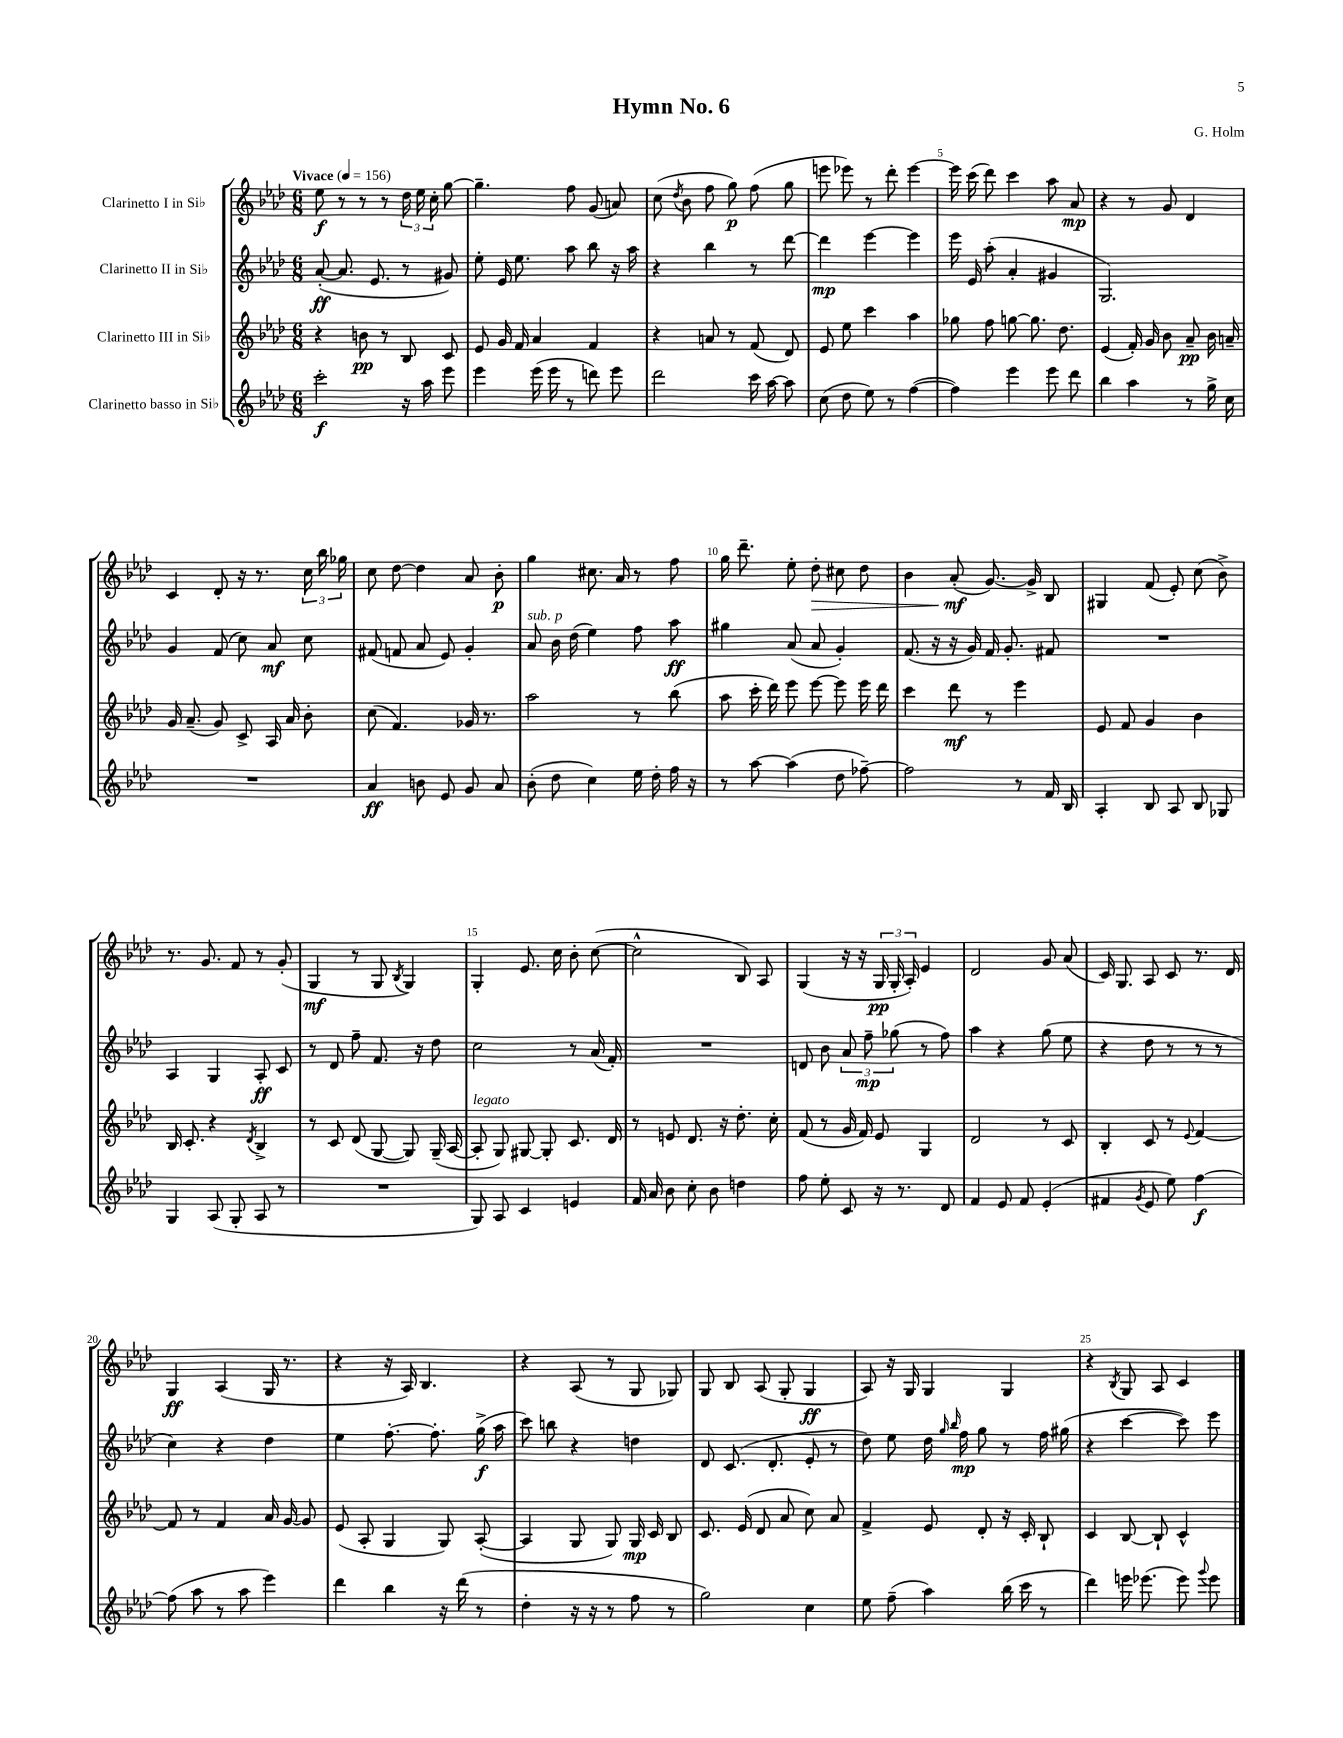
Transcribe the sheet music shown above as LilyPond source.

\header { title = "Hymn No. 6" composer = "G. Holm" }
<<
\new StaffGroup <<
\new Staff = "s0" \with { instrumentName = "Clarinetto I in Sib" } {
    \clef treble \key aes \major \numericTimeSignature \time 6/8 \tempo "Vivace" 4 = 156
    \autoBeamOff ees''8\f r8 r8 r8 \tuplet 3/2 { des''16 ees''16 c''16-. } g''8~ |
    g''4.-- f''8 g'8( a'8) |
    c''8( \acciaccatura { des''8 } bes'8 f''8 g''8\p) f''8( g''8 |
    e'''8 ees'''8) r8 des'''8-. ees'''4~ |
    ees'''16 c'''16( des'''8) c'''4 aes''8 aes'8\mp |
    r4 r8 g'8 des'4 |
    c'4 des'8-. r16 r8. \tuplet 3/2 { c''16 bes''16 ges''16 } |
    c''8 des''8~ des''4 aes'8 bes'8-.\p |
    g''4 cis''8. aes'16 r8 f''8 |
    g''16 des'''8.-- ees''8-. des''8-.\> cis''8 des''8 |
    bes'4 aes'8-.\mf\!( g'8.~) g'16-> bes8 |
    gis4 f'8( ees'8-.) c''8( bes'8->) |
    r8. g'8. f'8 r8 g'8-.( |
    g4\mf r8 g8 \acciaccatura { bes8 } g4) |
    g4-. ees'8. c''16 bes'8-. c''8~( |
    c''2-^ bes8) aes8 |
    g4( r16 r16 \tuplet 3/2 { g16\pp g16-. aes16-.) } ees'4 |
    des'2 g'8 aes'8( |
    c'16) g8. aes8 c'8 r8. des'16 |
    g4\ff aes4( g16 r8. |
    r4 r16 aes16) bes4. |
    r4 aes8( r8 g8 ges8) |
    g8 bes8 aes8( g8-. g4\ff |
    aes8) r16 g16 g4 g4 |
    r4 \acciaccatura { bes8 } g8 aes8 c'4 \bar "|." |
}
\new Staff = "s1" \with { instrumentName = "Clarinetto II in Sib" } {
    \clef treble \key aes \major \numericTimeSignature \time 6/8
    \autoBeamOff aes'8~-.\ff( aes'8. ees'8. r8 gis'8) |
    ees''8-. ees'16 ees''8. aes''8 bes''8 r16 aes''16 |
    r4 bes''4 r8 des'''8~ |
    des'''4\mp ees'''4~ ees'''4 |
    ees'''16 ees'16 aes''8-.( aes'4-. gis'4 |
    g2.) |
    g'4 f'8( c''8) aes'8\mf c''8 |
    fis'8( f'8 aes'8 ees'8) g'4-. |
    aes'8^\markup { \italic "sub. p" } bes'16 des''16( ees''4) f''8 aes''8\ff |
    gis''4 aes'8( aes'8 g'4-.) |
    f'8.( r16 r16 g'16) f'16 g'8.-. fis'8 |
    R2. |
    aes4 g4 aes8-.\ff c'8 |
    r8 des'8 f''8-- f'8. r16 des''8 |
    c''2 r8 aes'16( f'16-.) |
    R2. |
    d'8 bes'8 \tuplet 3/2 { aes'8 f''8--\mp ges''8( } r8 f''8) |
    aes''4 r4 g''8( ees''8 |
    r4 des''8 r8 r8 r8 |
    c''4) r4 des''4 |
    ees''4 f''8.~-. f''8.-. g''16->\f( aes''16 |
    c'''8) b''8 r4 d''4 |
    des'8 c'8.( des'8.-. ees'8-. r8 |
    des''8) ees''8 des''16 \grace { g''16 bes''16 } f''16\mp g''8 r8 f''16 gis''16( |
    r4 c'''4~ c'''8) ees'''8 \bar "|." |
}
\new Staff = "s2" \with { instrumentName = "Clarinetto III in Sib" } {
    \clef treble \key aes \major \numericTimeSignature \time 6/8
    \autoBeamOff r4 b'8\pp r8 bes8 c'8 |
    ees'8 g'16 f'16 aes'4 f'4 |
    r4 a'8 r8 f'8( des'8) |
    ees'8 ees''8 c'''4 aes''4 |
    ges''8 f''8 g''8~ g''8. des''8. |
    ees'4( f'16-.) g'16 bes'8 aes'8--\pp bes'16 a'16-- |
    g'16 aes'8.--( g'8) c'8-> aes16 aes'16 bes'8-. |
    c''8( f'4.) ges'16 r8. |
    aes''2 r8 bes''8( |
    aes''8 c'''16-. des'''16) ees'''8 ees'''8~ ees'''8 ees'''16 des'''16 |
    c'''4 des'''8\mf r8 ees'''4 |
    ees'8 f'8 g'4 bes'4 |
    bes16 c'8.-. r4 \acciaccatura { des'8 } bes4-> |
    r8 c'8 des'8( g8~ g8) g16--( aes16~ |
    aes8-.^\markup { \italic "legato" } g8) gis8~ gis8-. c'8. des'16 |
    r8 e'8 des'8. r16 des''8.-. c''16-. |
    f'8( r8 g'16 f'16) ees'8 g4 |
    des'2 r8 c'8 |
    bes4-. c'8 r8 \appoggiatura { ees'8 } f'4~ |
    f'8 r8 f'4 aes'16 g'16~ g'8 |
    ees'8( aes8-. g4 g8) aes8~-.( |
    aes4 g8 g8) g16\mp c'16 bes8 |
    c'8. ees'16( des'8 aes'8 c''8) aes'8 |
    f'4-> ees'8 des'8-. r16 c'16-. bes8-! |
    c'4 bes8~ bes8-! c'4-^ \bar "|." |
}
\new Staff = "s3" \with { instrumentName = "Clarinetto basso in Sib" } {
    \clef treble \key aes \major \numericTimeSignature \time 6/8
    \autoBeamOff c'''2-.\f r16 aes''16 ees'''8 |
    ees'''4 ees'''16( ees'''16 r8 d'''8) ees'''8 |
    des'''2 c'''16 aes''16~ aes''8 |
    c''8( des''8 ees''8) r8 f''4~( |
    f''4) ees'''4 ees'''8 des'''8 |
    bes''4 aes''4 r8 g''16-> c''16 |
    R2. |
    aes'4\ff b'8 ees'8 g'8 aes'8 |
    bes'8-.( des''8 c''4) ees''16 des''16-. f''16 r16 |
    r8 aes''8~ aes''4( des''8 fes''8~--) |
    fes''2 r8 f'16 bes16 |
    aes4-. bes8 aes8 bes8 ges8 |
    g4 aes8( g8-. aes8 r8 |
    R2. |
    g8) aes8 c'4 e'4 |
    f'16 aes'16 bes'8 c''8-. bes'8 d''4 |
    f''8 ees''8-. c'8 r16 r8. des'8 |
    f'4 ees'8 f'8 ees'4-.( |
    fis'4 \acciaccatura { g'8 } ees'8 ees''8) f''4~\f |
    f''8( aes''8 r8 aes''8 ees'''4) |
    des'''4 bes''4 r16 des'''16( r8 |
    des''4-. r16 r16 r8 f''8 r8 |
    g''2) c''4 |
    ees''8 f''8--( aes''4) bes''16( c'''16 r8 |
    des'''4) e'''16 ees'''8.( ees'''8) \appoggiatura { g'''8 } ees'''8 \bar "|." |
}
>>
>>
\layout { \context { \Score \override BarNumber.break-visibility = ##(#f #t #t) barNumberVisibility = #(every-nth-bar-number-visible 5) } }
